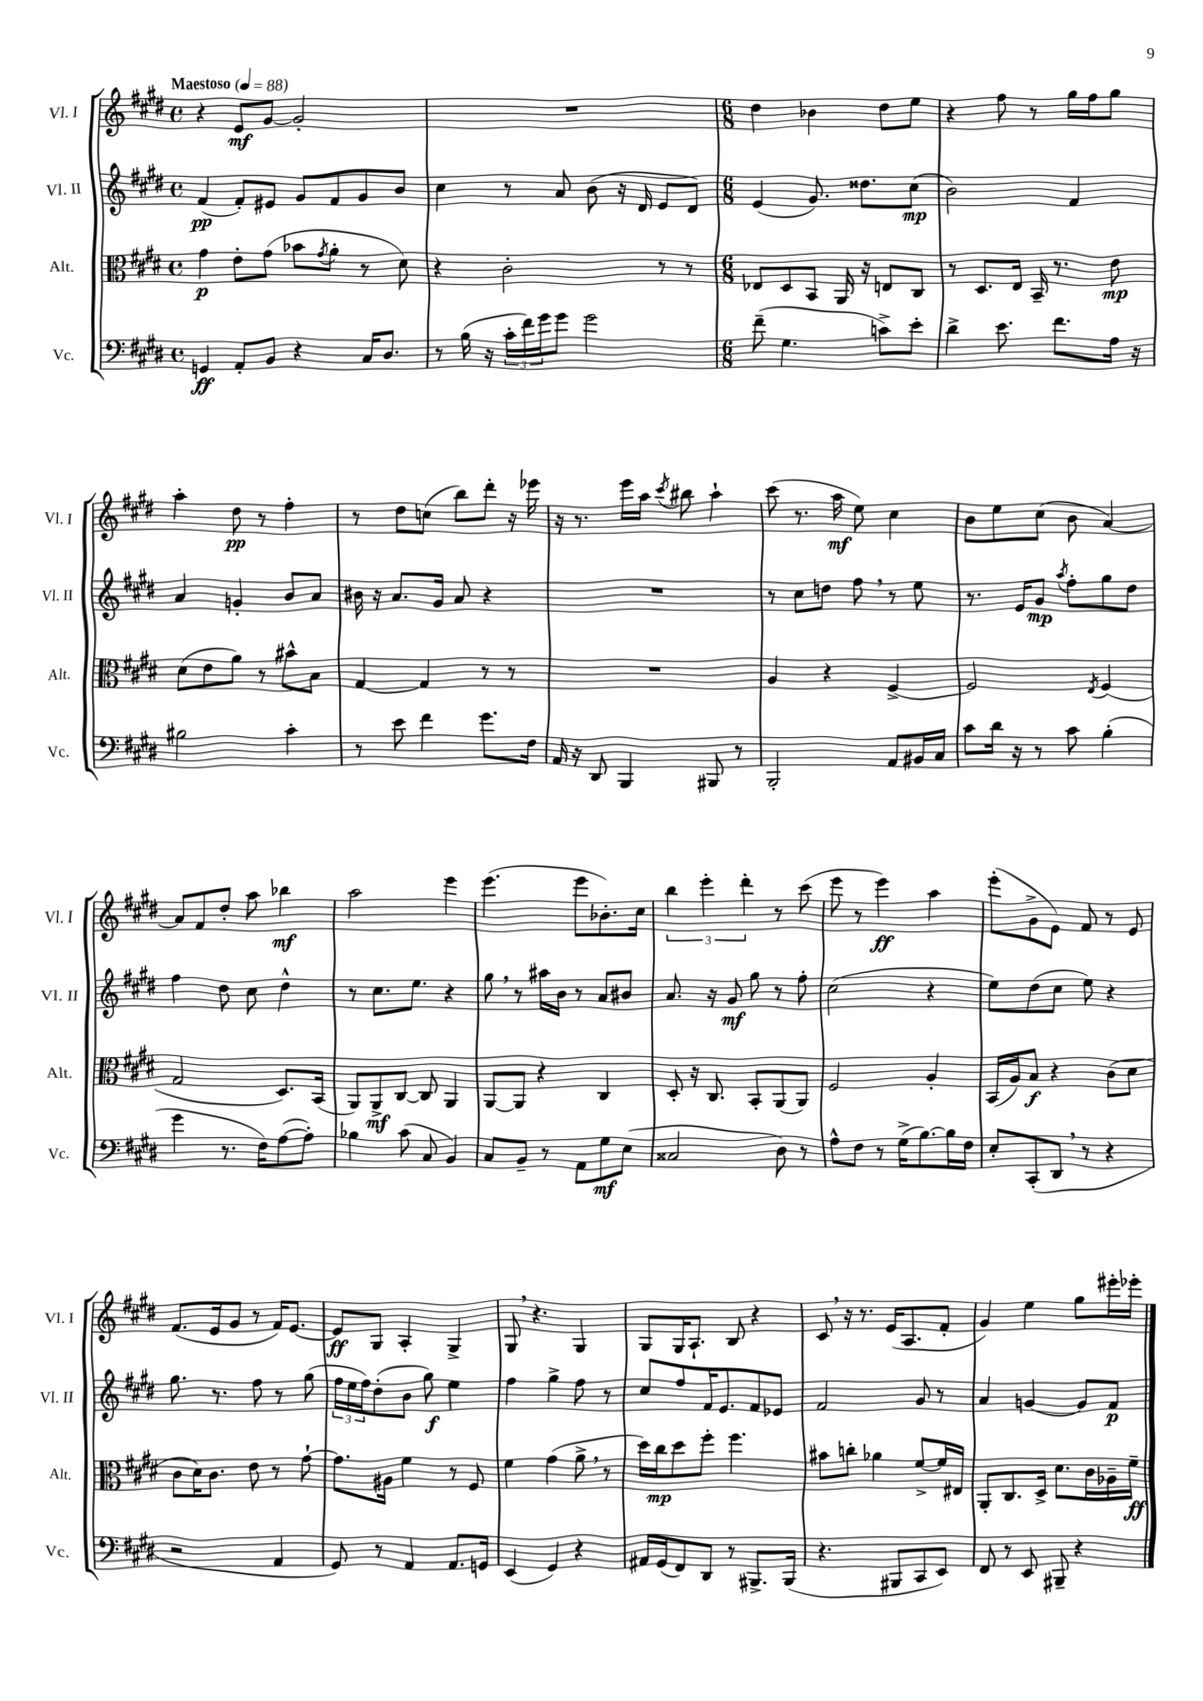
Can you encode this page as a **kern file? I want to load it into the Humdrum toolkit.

**kern	**kern	**kern	**kern
*staff4	*staff3	*staff2	*staff1
*clefF4	*clefC3	*clefG2	*clefG2
*k[f#c#g#d#]	*k[f#c#g#d#]	*k[f#c#g#d#]	*k[f#c#g#d#]
*M4/4	*M4/4	*M4/4	*M4/4
*met(c)	*met(c)	*met(c)	*met(c)
*MM88	*MM88	*MM88	*MM88
4GG/	4g#\	(4f#/	4r
8AA'/L	8e'\L	8f#'/L)	8e/L
8BB/J	(8g#\J	8e#/J	[8g#/J
4r	8b-\L	8g#/L	2g#'/]
.	8qg#/	.	.
.	8a'\J	8f#/	.
16C#/LK	8r	8g#/	.
8.D#/J	.	.	.
.	8d#\)	8b/J	.
=	=	=	=
8r	4r	4cc#\	1r
(16B\	.	.	.
16r	.	.	.
24c#'\LL	2c#'\	8r	.
24f#\)	.	.	.
24g#\J	.	.	.
8g#\J	.	8a/	.
2g#\	.	(8b\	.
.	.	16r	.
.	.	16d#/	.
.	8r	8e/L	.
.	8r	8d#/J)	.
=	=	=	=
*M6/8	*M6/8	*M6/8	*M6/8
(8f#~\	8E-/L	(4e/	4dd#\
4.G#\	8D#/	.	.
.	8BB/J	8.g#/)	4b-\
.	16AA/	.	.
.	16r	8.dd##\L	.
8c^\L)	8E/L	.	8dd#\L
8e'\J	8C#/J	(8cc#\J	8ee\J
=	=	=	=
4d#^\	8r	2b\)	4r
.	8.D#/L	.	.
8.e\	.	.	8ff#\
.	16E/Jk	.	.
.	16BB~/	.	8r
8.f#\L	8.r	.	.
.	.	4f#/	16gg#\LL
.	.	.	16ff#\J
16A\Jk	8e\	.	8gg#\J
16r	.	.	.
=	=	=	=
2B#\	(8d#\L	4a/	4aa'\
.	8e\	.	.
.	8a\J)	4g'/	8dd#\
.	8r	.	8r
4c#'\	8b#^^\L	8b/L	4ff#'\
.	8B\J	8a/J	.
=	=	=	=
8r	[4G#/	16b#\	8r
.	.	16r	.
8e\	.	8.a/L	8dd#\L
4f#\	4G#/]	.	(8cc\J
.	.	16g#/Jk	.
.	.	8a/	8bb\L)
8.g#\L	8r	4r	8ddd#'\J
.	8r	.	16r
16F#\Jk	.	.	16eee-\
=	=	=	=
16AA/	2.r	2.r	16r
16r	.	.	8.r
8DD#/	.	.	.
4BBB/	.	.	16eee\LL
.	.	.	16aa\JJ
.	.	.	8qccc#/
.	.	.	8bb#\
8BBB#/	.	.	4aa`\
8r	.	.	.
=	=	=	=
2BBB'/	4A/	8r	(8ccc#\
.	.	8cc#\L	8.r
.	4r	8dd\J	.
.	.	.	16aa\
.	.	8ff#\	8ee\)
8AA/L	[4F#^/	8r	4cc#\
16BB#/L	.	8ee\	.
16C#/JJ	.	.	.
=	=	=	=
8c#\L	2F#/]	8.r	8b\L
16d#\Jk	.	.	8ee\
16r	.	16e/LK	.
8r	.	8g#/J	(8cc#\J
.	.	8qaa/	.
8c#\	.	8ff#'\L	8b\
.	8qE/	.	.
(4B'\	(4F#/	8gg#\	[4a/)
.	.	8dd#\J	.
=	=	=	=
4g#\	2G#/	4ff#\	8a/]L
.	.	.	8f#/
8.r	.	8dd#\	8dd#'/J
.	.	8cc#\	8aa\
16F#\LK)	.	.	.
([8A\	8.D#/L)	4dd#^^\	4bb-\
8A'\]J)	.	.	.
.	(16BB/Jk	.	.
=	=	=	=
4B-\	8AA/L)	8r	2aa\
.	8AA^/	8.cc#\L	.
(8c#\	[8C#/J	.	.
.	.	8.ee\J	.
8C#/	8C#/]	.	.
4BB/)	4AA/	4r	4eee\
=	=	=	=
8C#/L	[8AA/L	8gg#\	(4.eee\
8BB~/J	8AA/]J	8r	.
8r	4r	16aa#\LL	.
.	.	16b\JJ	.
8AA\L	.	8r	8eee\L
8G#\	4C#/	8a/L	8.b-'\)
(8E\J	.	8b#/J	.
.	.	.	16cc#\Jk
=	=	=	=
2C##/	8D#'/	8.a/	6bb\
.	16r	.	.
.	.	.	6eee'\
.	8.C#/	16r	.
.	.	8g#/	.
.	.	.	6ddd#'\
.	8BB'/L	8gg#\	.
8D#\)	(8AA/	8r	8r
8r	8AA/J)	8ff#'\	(8ccc#\
=	=	=	=
8A^^\L	2F#/	(2cc#\	8eee\
8F#\J	.	.	8r
8r	.	.	4eee\)
(16G#^\LK	.	.	.
[8.B\)	.	.	.
.	4A'/	4r	4aa\
16B\]L	.	.	.
16F#\JJ	.	.	.
=	=	=	=
8E'/L	(16BB/LL	8ee\L)	(8eee'\L
.	16A/J)	.	.
(8CC#'/	8B/J	(8dd#\	8g#^\
8DD#/J	4r	8cc#\J	8e\J)
8r	.	8ee\)	8f#/
4r	(8c#\L	4r	8r
.	8d#\J	.	8e/
=	=	=	=
2r	8c#\L	8.gg#\	(8.f#/L
.	16d#\K)	.	.
.	8.c#\J	8.r	16e/k
.	.	.	8g#/J
.	8e\	8ff#\	8r
4AA/	8r	8r	16f#/LK)
.	.	.	[8.e/J
.	[8g#`\	(8gg#\	.
=	=	=	=
8GG#/)	8.g#\]L	24ff#\LL	8e/]L
.	.	24ee\	.
.	.	24ff#\J)	.
8r	.	(8dd#'\	8G#/J
.	16A#\Jk	.	.
4AA/	4f#\	8b\J	4A'/
.	.	8gg#\)	.
8.AA/L	8r	4ee\	4G#^/
.	8F#/	.	.
16GG/Jk	.	.	.
=	=	=	=
(4EE/	4f#\	4ff#\	8G#/
.	.	.	4.r
4GG#/)	(4g#\	4gg#^\	.
4r	8a^\	8ff#\	4G#/
.	8r	8r	.
=	=	=	=
16AA#/LL	16dd#\LL)	8cc#/L	8G#/L
(16GG#/J	16cc#\J	.	.
8FF#/)	8dd#\	8ff#/	16G#/K
.	.	.	8.A`/J
8DD#/J	8ff#'\J	16f#/K	.
.	.	8.e/	.
8r	4.ff#\	.	8B/
8.BBB#^/L	.	8f#/	4r
.	.	8e-/J	.
(16BBB#/Jk	.	.	.
=	=	=	=
4.r	8b#\L	2f#/	8c#/
.	8cc'\J	.	16r
.	.	.	8.r
.	4a-\	.	.
8BBB#/L	.	.	(16e/LK
.	.	.	8.A/
8CC#/	[8f#^/L	8g#/	.
8EE/J)	16f#/]L	8r	8f#'/J
.	16E#/JJ	.	.
=	=	=	=
8FF#/	8AA'/L	4a/	4g#/)
8r	8.C#/	.	.
8EE/	.	[4g/	4ee\
.	16D#^/Jk	.	.
8BBB#~/	8.d#\L	.	.
4r	.	8g/]L	8gg#\L
.	16c#\L	.	.
.	16A-~\	8f#/J	16eee#'\L
.	16f#~\JJ	.	16eee-'\JJ
==	==	==	==
*-	*-	*-	*-
